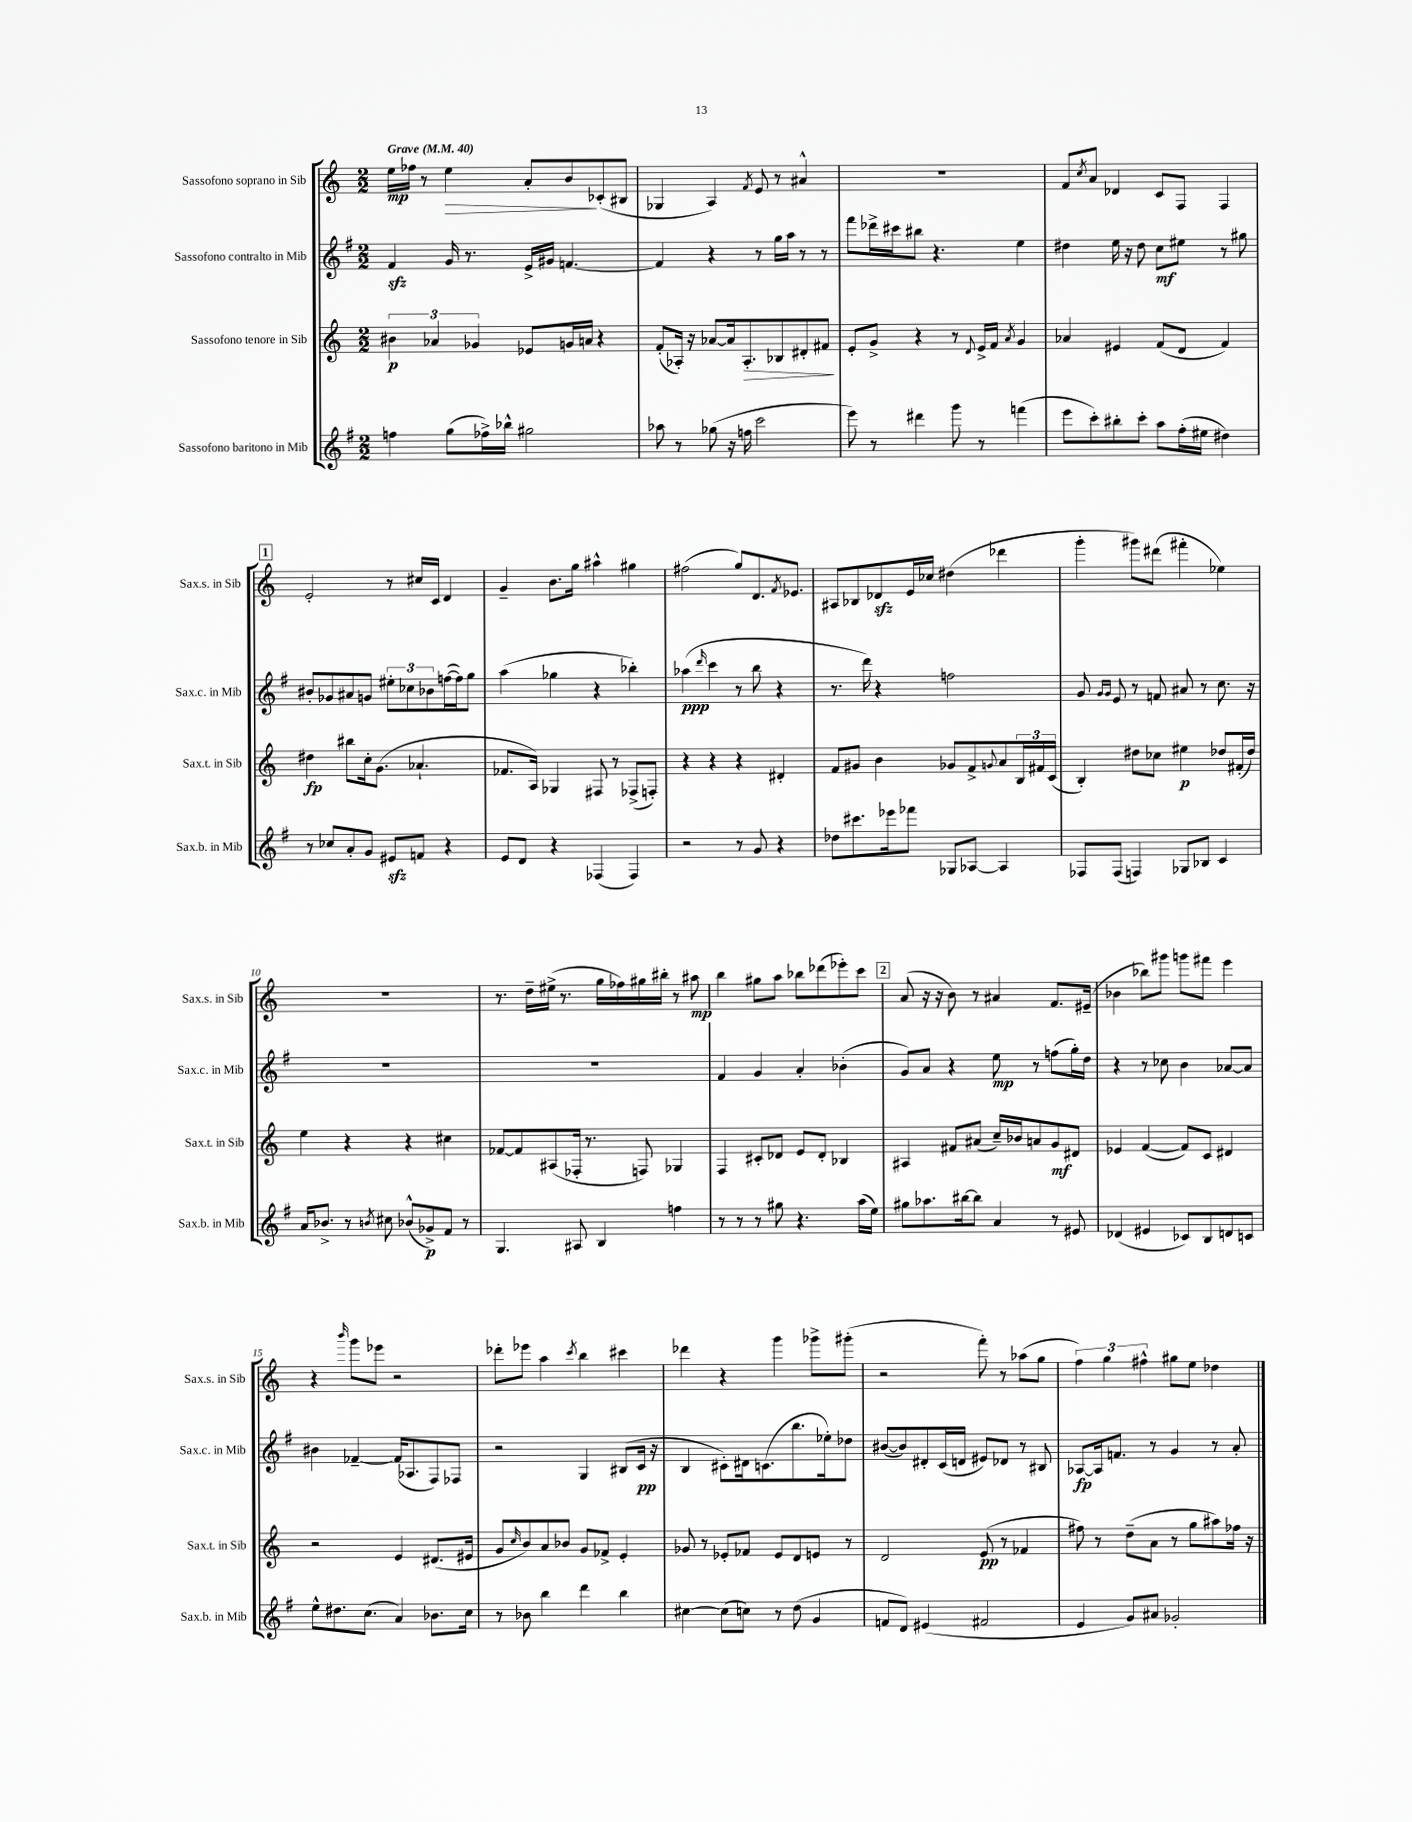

**kern	**dynam	**kern	**dynam	**kern	**dynam	**kern	**dynam
*part4	*part4	*part3	*part3	*part2	*part2	*part1	*part1
*staff4	*staff4	*staff3	*staff3	*staff2	*staff2	*staff1	*staff1
*I"Sassofono baritono in Mib	*	*I"Sassofono tenore in Sib	*	*I"Sassofono contralto in Mib	*	*I"Sassofono soprano in Sib	*
*I'Sax.b. in Mib	*	*I'Sax.t. in Sib	*	*I'Sax.c. in Mib	*	*I'Sax.s. in Sib	*
*clefG2	*	*clefG2	*	*clefG2	*	*clefG2	*
*k[f#]	*	*k[]	*	*k[f#]	*	*k[]	*
*M2/2	*	*M2/2	*	*M2/2	*	*M2/2	*
*MM40	*	*MM40	*	*MM40	*	*MM40	*
=1	=1	=1	=1	=1	=1	=1	=1
!	!	!	!	!	!	!LO:TX:a:B:t=Grave	!
4ffn\	.	6b#X\	p	4f#zz/	.	16ee\LL	mp
.	.	.	.	.	.	16ff-X\JJ	.
.	.	.	.	.	.	8r	.
.	.	6a-X/	.	.	.	.	.
!	!	!	!	!	!	!	!LO:HP:b
(8gg\L	.	.	.	16g/	.	4ee\	>
.	.	.	.	8.r	.	.	.
.	.	6g-X/	.	.	.	.	.
16ff-X^\L)	.	.	.	.	.	.	.
16bb-X^^\JJ	.	.	.	.	.	.	.
2gg#X\	.	8e-X/L	.	16e^/LL	.	8a'/L	.
.	.	.	.	16g#X/JJ	.	.	.
.	.	16gn/L	.	[4.fn/	.	8b/	.
.	.	16an/JJ	.	.	.	.	.
.	.	4r	.	.	.	(8c-X'/	]
.	.	.	.	.	.	8B#X/J	.
=2	=2	=2	=2	=2	=2	=2	=2
8aa-X\	.	(8f'/L	.	4f/]	.	4G-X/	.
8r	.	16A-X'/Jk)	.	.	.	.	.
.	.	16r	.	.	.	.	.
(8gg-X\	.	[8a-X/L	.	4r	.	4A/)	.
16r	.	16a-/k]	.	.	.	.	.
!	!	!	!LO:HP:b	!	!	!	!
16ffn\	.	8.A-'/	>	.	.	.	.
.	.	.	.	.	.	8qf/	.
2ccc\	.	.	.	8r	.	8e/	.
.	.	8B-X/	.	16gg\LL	.	8r	.
.	.	.	.	16aa\JJ	.	.	.
.	.	8d#X'/	.	8r	.	4a#X^^/	.
.	.	8f#X/J	.	8r	.	.	.
.	.	.	]	.	.	.	.
=3	=3	=3	=3	=3	=3	=3	=3
8eee\)	.	8e'/L	.	8fff#\L	.	1r	.
8r	.	8g^/J	.	16ddd-X^\L	.	.	.
.	.	.	.	16ccc#X\J	.	.	.
4ddd#X\	.	4r	.	8bb#X\J	.	.	.
.	.	.	.	4.r	.	.	.
8ggg\	.	8r	.	.	.	.	.
.	.	8qqd/	.	.	.	.	.
8r	.	16e^/LL	.	.	.	.	.
.	.	16f/JJ	.	.	.	.	.
.	.	8qa/	.	.	.	.	.
(4fffn\	.	4g/	.	4ee\	.	.	.
=4	=4	=4	=4	=4	=4	=4	=4
8eee\L	.	4a-X/	.	4dd#X\	.	8f/L	.
.	.	.	.	.	.	8qcc/	.
8ccc'\)	.	.	.	.	.	8a/J	.
8bb#X'\	.	4e#X/	.	16ee\	.	4d-X/	.
.	.	.	.	16r	.	.	.
8ccc'\J	.	.	.	8dd#\	.	.	.
8aa\L	.	(8f/L	.	8cc\L	mf	8c/L	.
(16ff#'\L	.	8d/J	.	8ee#X\J	.	8F/J	.
16ee#X\JJ	.	.	.	.	.	.	.
4dd#X\)	.	4f/)	.	8r	.	4F/	.
.	.	.	.	8gg#X\	.	.	.
!!LO:LB:g=z
!!LO:REH:place=s1:t=1
=5	=5	=5	=5	=5	=5	=5	=5
8r	.	4dd#X\	fp	8b#X'/L	.	2e'/	.
8cc-X/L	.	.	.	8g-X/	.	.	.
8a'/	.	8bb#X\L	.	8a#X/	.	.	.
8g/J	.	16cc'\k	.	8gn/J	.	.	.
.	.	(8.g\J	.	.	.	.	.
8e#Xzz/L	.	.	.	12ee#X'\L	.	8r	.
.	.	.	.	12cc-X\	.	.	.
8fn/J	.	4.a-X`/	.	.	.	16cc#X/LL	.
.	.	.	.	12b-X\	.	.	.
.	.	.	.	.	.	16c/JJ	.
4r	.	.	.	([16ffn\L	.	4d/	.
.	.	.	.	16ff\J])	.	.	.
.	.	.	.	8gg\J	.	.	.
=6	=6	=6	=6	=6	=6	=6	=6
8e/L	.	8.f-X/L	.	(4aa\	.	4g~/	.
8d/J	.	.	.	.	.	.	.
.	.	16A/Jk)	.	.	.	.	.
4r	.	4G-X/	.	4gg-X\	.	8.b\L	.
.	.	.	.	.	.	16gg\Jk	.
(4F-X/	.	8F#X/	.	4r	.	4aa#X^^\	.
.	.	8r	.	.	.	.	.
4F-/)	.	(8F-X^/L	.	4bb-X'\)	.	4gg#X\	.
.	.	8Fn'/J)	.	.	.	.	.
=7	=7	=7	=7	=7	=7	=7	=7
2r	.	4r	.	(4aa-X\	ppp	(2ff#X\	.
.	.	.	.	16qqddd/	.	.	.
.	.	4r	.	4ccc\	.	.	.
8r	.	4r	.	8r	.	8gg/L)	.
8g/	.	.	.	8bb\	.	8.d/	.
4r	.	4d#X'/	.	4r	.	.	.
.	.	.	.	.	.	8qf/	.
.	.	.	.	.	.	8.e-X/J	.
=8	=8	=8	=8	=8	=8	=8	=8
8dd-X\L	.	8f/L	.	8.r	.	8A#X/L	.
8.ccc#X\	.	8g#X/J	.	.	.	8B-X/	.
.	.	.	.	16ddd\)	.	.	.
.	.	4b\	.	4r	.	8d-Xzz/	.
16eee-X\k	.	.	.	.	.	.	.
8fff-X\J	.	.	.	.	.	16e/L	.
.	.	.	.	.	.	16cc-X/JJ	.
8G-X/L	.	8g-X/L	.	2ffn\	.	(4dd#X\	.
[8A-X/J	.	8f^/	.	.	.	.	.
.	.	8qqgn/	.	.	.	.	.
4A-/]	.	8a/	.	.	.	4ddd-X\	.
.	.	24B/L	.	.	.	.	.
.	.	24f#X/	.	.	.	.	.
.	.	(24c/JJ	.	.	.	.	.
=9	=9	=9	=9	=9	=9	=9	=9
8F-X/L	.	4B'/)	.	8g/	.	4ggg'\	.
.	.	.	.	16qqg/LL	.	.	.
.	.	.	.	16qqg/JJ	.	.	.
(8F-/J	.	.	.	8e/	.	.	.
4Fn/)	.	8dd#X\L	.	8r	.	8ggg#X\L)	.
.	.	8cc-X\J	.	8fn/	.	(8ddd#X\J	.
8G-X/L	.	4ee#X\	p	8a#X/	.	4fff#X'\	.
8B-X/J	.	.	.	8r	.	.	.
4c/	.	8dd-X/L	.	8.cc\	.	4ee-X\)	.
.	.	(16f#X'/L	.	.	.	.	.
.	.	16dd-/JJ)	.	16r	.	.	.
!!LO:LB:g=z
=10	=10	=10	=10	=10	=10	=10	=10
16a/KL	.	4ee\	.	1r	.	1r	.
8.b-X^/J	.	.	.	.	.	.	.
8r	.	4r	.	.	.	.	.
8qbn/	.	.	.	.	.	.	.
8cc#X\	.	.	.	.	.	.	.
(8b-X^^/L	.	4r	.	.	.	.	.
8g-X^/)	p	.	.	.	.	.	.
8f#/J	.	4cc#X\	.	.	.	.	.
8r	.	.	.	.	.	.	.
=11	=11	=11	=11	=11	=11	=11	=11
4.G/	.	[8f-X/L	.	1r	.	8.r	.
.	.	8f-/]	.	.	.	.	.
.	.	.	.	.	.	16dd~\LL	.
.	.	(8A#X/	.	.	.	(16ee#X^\JJ	.
.	.	.	.	.	.	8.r	.
8A#X/	.	16F-X'/Jk	.	.	.	.	.
.	.	8.r	.	.	.	.	.
4B/	.	.	.	.	.	16gg\LL	.
.	.	.	.	.	.	16ff-X\)	.
.	.	8Fn/)	.	.	.	16gg#X\	.
.	.	.	.	.	.	16bb#X'\JJ	.
4ffn\	.	4G-X/	.	.	.	8r	.
.	.	.	.	.	.	8aa#X\	mp
=12	=12	=12	=12	=12	=12	=12	=12
8r	.	4F/	.	4f#/	.	4bb\	.
8r	.	.	.	.	.	.	.
8r	.	8c#X'/L	.	4g/	.	8gg#X\L	.
8gg#X\	.	8d-X/J	.	.	.	8aa\J	.
4.r	.	8e/L	.	4a'/	.	8bb-X\L	.
.	.	8d-'/J	.	.	.	(8ddd-X\	.
.	.	4B-X/	.	(4b-X'\	.	8eee-X'\)	.
(16aa\LL	.	.	.	.	.	8ccc\J	.
16ee\JJ)	.	.	.	.	.	.	.
!!LO:REH:place=s1:t=2
=13	=13	=13	=13	=13	=13	=13	=13
8gg#X\L	.	4A#X/	.	8g/L)	.	(8a/	.
8.aa-X\	.	.	.	8a/J	.	16r	.
.	.	.	.	.	.	16r	.
.	.	8f#X/L	.	4r	.	8b\)	.
[16bb#X\k	.	.	.	.	.	.	.
8bb#\J]	.	(8a#X/J	.	.	.	8r	.
4a/	.	16cc~/LL)	.	8ee\	mp	4a#X/	.
.	.	16b-X/J	.	.	.	.	.
.	.	8an/	.	8r	.	.	.
8r	.	8g/	mf	(8ffn\L	.	8.f/L	.
8e#X/	.	8d#X/J	.	16gg'\L)	.	.	.
.	.	.	.	16dd\JJ	.	(16e#X~/Jk	.
=14	=14	=14	=14	=14	=14	=14	=14
(4d-X/	.	4e-X/	.	4r	.	4b-X\	.
4e#X/	.	([4f/	.	8r	.	8bb-X\L)	.
.	.	.	.	8cc-X\	.	8ggg#X\J	.
8c-X/L)	.	8f/L])	.	4b\	.	8gggn\L	.
8B/	.	8c/J	.	.	.	8fff#X\J	.
8dn/	.	4d#X/	.	[8a-X/L	.	4eee\	.
8cn/J	.	.	.	8a-/J]	.	.	.
!!LO:LB:g=z
=15	=15	=15	=15	=15	=15	=15	=15
8ee^^\L	.	2r	.	4b#X\	.	4r	.
8.dd#X\	.	.	.	.	.	.	.
.	.	.	.	.	.	16qqbbb/	.
.	.	.	.	[4f-X~/	.	8ggg\L	.
(8.cc\J	.	.	.	.	.	.	.
.	.	.	.	.	.	8eee-X\J	.
4a/)	.	4e/	.	(16f-/KL]	.	2r	.
.	.	.	.	8.A-X/	.	.	.
8.b-X\L	.	(8.d#X/L	.	8F#/)	.	.	.
.	.	.	.	8F-X/J	.	.	.
16cc\Jk	.	16e#X/Jk	.	.	.	.	.
=16	=16	=16	=16	=16	=16	=16	=16
8r	.	8g/L	.	2r	.	8ddd-X'\L	.
.	.	16qqcc/	.	.	.	.	.
8b-X\	.	8b/)	.	.	.	8eee-X\J	.
4bb\	.	8a/	.	.	.	4aa\	.
.	.	8b-X/J	.	.	.	.	.
.	.	.	.	.	.	8qccc/	.
4ddd\	.	8g/L	.	4G/	.	4bb\	.
.	.	8f-X^/J	.	.	.	.	.
4bb\	.	4e'/	.	(8B#X/L	.	4ccc#X\	.
.	.	.	.	16c/Jk	pp	.	.
.	.	.	.	16r	.	.	.
=17	=17	=17	=17	=17	=17	=17	=17
[4cc#X\	.	8g-X/	.	4B/	.	4ddd-X\	.
.	.	8r	.	.	.	.	.
(8cc#\L]	.	8e-X'/L	.	8c#X'\L)	.	4r	.
8ccn\J)	.	8f-X/J	.	16d#X\k	.	.	.
.	.	.	.	(8.cn\	.	.	.
8r	.	8e-/L	.	.	.	4ggg\	.
(8dd\	.	8d/	.	8.bb\	.	.	.
4g/	.	8en/J	.	.	.	8ggg-X^\L	.
.	.	.	.	16ee-X'\k)	.	.	.
.	.	8r	.	8dd-X\J	.	(8ggg#X'\J	.
=18	=18	=18	=18	=18	=18	=18	=18
8fn/L	.	2d/	.	([8b#X/L	.	2r	.
8d/J)	.	.	.	8b#/])	.	.	.
(4e#X/	.	.	.	8d#X'/	.	.	.
.	.	.	.	(16c/L	.	.	.
.	.	.	.	16dn/JJ	.	.	.
2f#X/	.	(8e/	pp	8e#X/L)	.	8fff'\)	.
.	.	8r	.	8d-X/J	.	8r	.
.	.	4f-X/	.	8r	.	(8aa-X\L	.
.	.	.	.	8B#X/	.	8gg\J	.
=19	=19	=19	=19	=19	=19	=19	=19
4e/	.	8ff#X\)	.	[8A-X/L	fp	6ff\)	.
.	.	8r	.	16A-/k]	.	.	.
.	.	.	.	.	.	6gg\	.
.	.	.	.	8.fn/J	.	.	.
8g/L)	.	(8dd~\L	.	.	.	.	.
.	.	.	.	.	.	6ff#X^^\	.
8a#X/J	.	8a\J	.	8r	.	.	.
2g-X'/	.	8r	.	4g/	.	8gg#X\L	.
.	.	8gg\L	.	.	.	8ee\J	.
.	.	8aa#X\)	.	8r	.	4dd-X\	.
.	.	16ff-X\Jk	.	8a'/	.	.	.
.	.	16r	.	.	.	.	.
==	==	==	==	==	==	==	==
*-	*-	*-	*-	*-	*-	*-	*-
